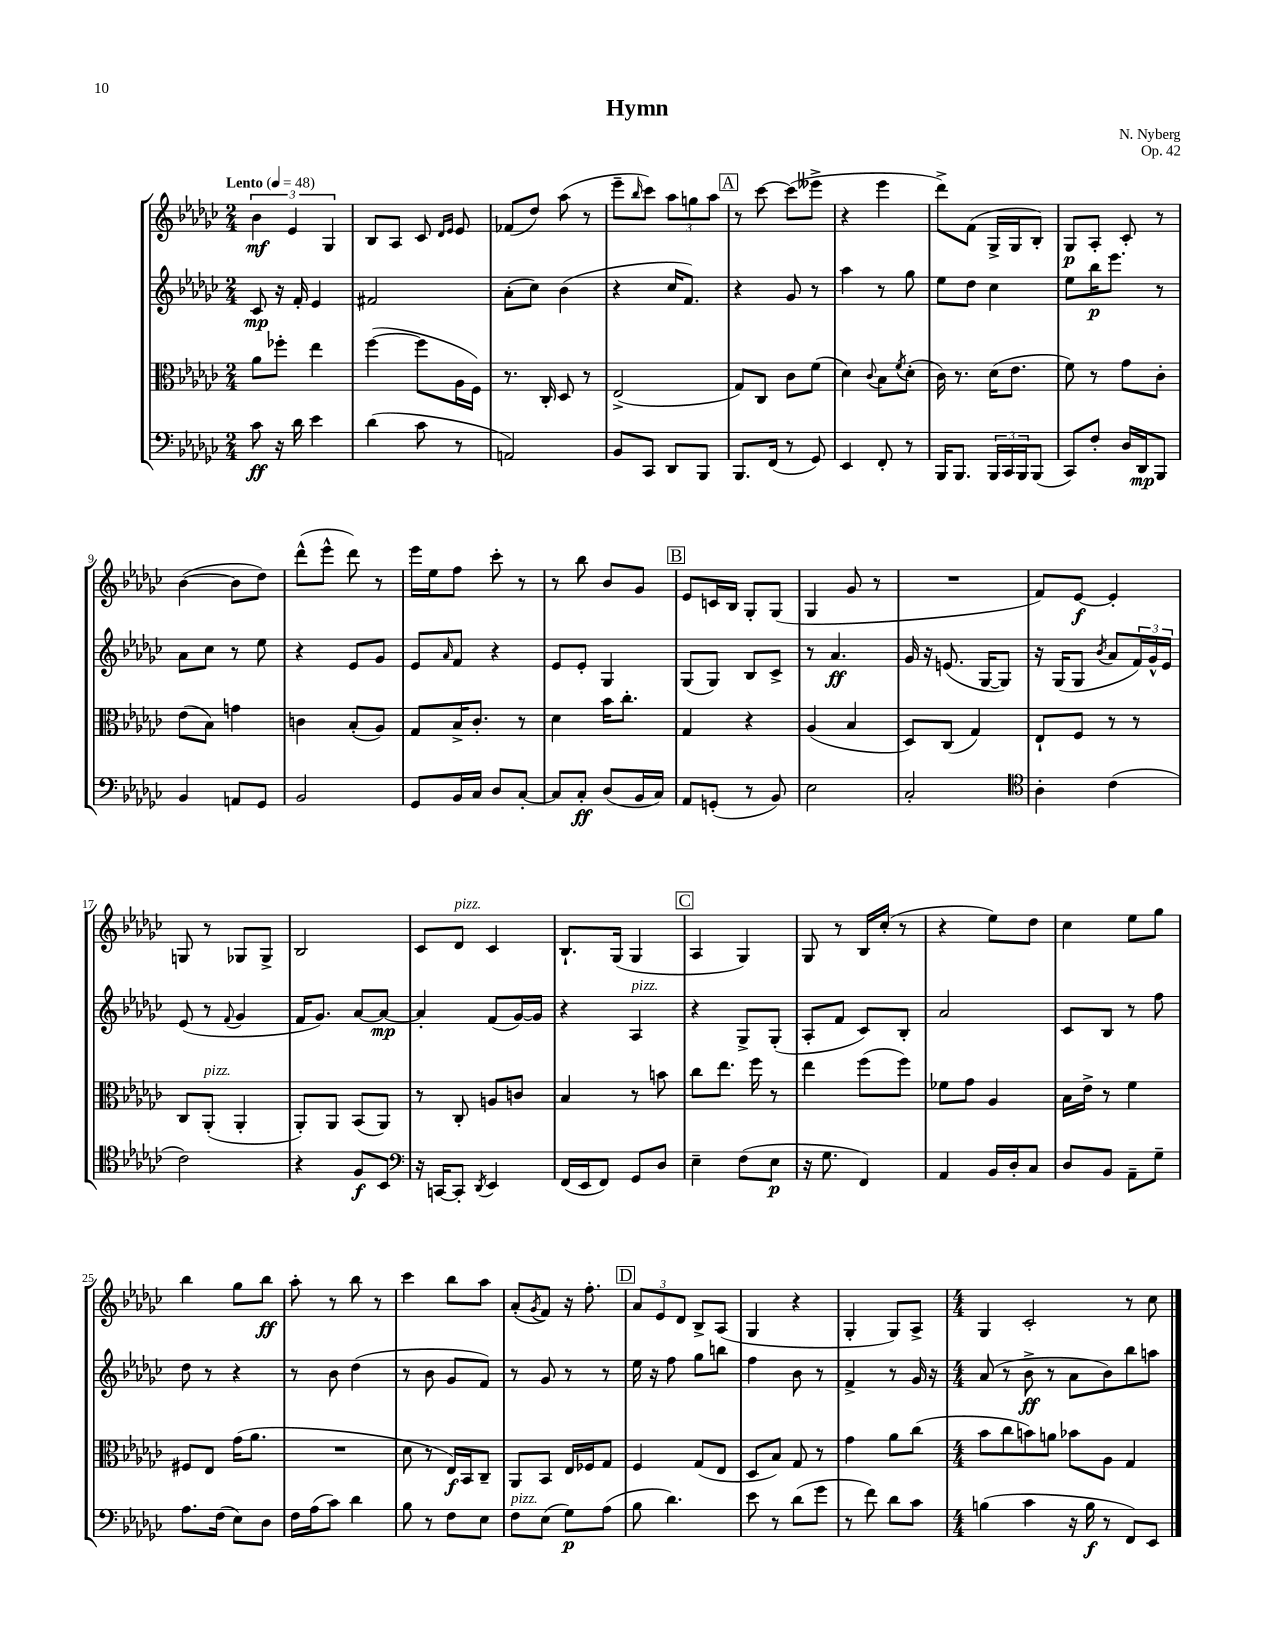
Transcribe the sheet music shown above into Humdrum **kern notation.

**kern	**kern	**kern	**kern
*staff4	*staff3	*staff2	*staff1
*clefF4	*clefC3	*clefG2	*clefG2
*k[b-e-a-d-g-c-]	*k[b-e-a-d-g-c-]	*k[b-e-a-d-g-c-]	*k[b-e-a-d-g-c-]
*M2/4	*M2/4	*M2/4	*M2/4
*MM48	*MM48	*MM48	*MM48
8c-\	8a-\L	8c-/	6b-\
16r	8ff-'\J	16r	.
.	.	.	6e-/
16d-\	.	16f'/	.
4e-\	4ee-\	4e-/	.
.	.	.	6G-/
=	=	=	=
(4d-\	([4ff\	2f#/	8B-/L
.	.	.	8A-/J
8c-\	8ff\]L	.	8c-/
.	.	.	16qqd-/LL
.	.	.	16qqe-/JJ
8r	16A-\L	.	8e-/
.	16F\JJ)	.	.
=	=	=	=
2AA/)	8.r	(8a-'\L	(8f-/L
.	.	8cc-\J)	8dd-/J)
.	16C-'/	.	.
.	8D-/	(4b-\	(8aa-\
.	8r	.	8r
=	=	=	=
8BB-/L	(2E-^/	4r	8eee-~\L
.	.	.	16qqbb-/
8CC-/J	.	.	8ccc-\J)
8DD-/L	.	16cc-/LK	12aa-\L
.	.	8.f/J)	.
.	.	.	12gg\
8BBB-/J	.	.	.
.	.	.	12aa-\J
=	=	=	=
8.BBB-/L	8G-/L)	4r	8r
.	8C-/J	.	[8ccc-\
(16FF/Jk	.	.	.
8r	8c-\L	8g-/	(8ccc-\]L
8GG-/)	(8f\J	8r	8eee--^\J
=	=	=	=
4EE-/	4d-\)	4aa-\	4r
.	8qqc-/	.	.
8FF'/	8B-\L	8r	4eee-\
.	8qf/	.	.
8r	(8d-'\J	8gg-\	.
=	=	=	=
16BBB-/LK	16c-\)	8ee-\L	8ddd-^\L)
8.BBB-/J	8.r	.	.
.	.	8dd-\J	(8f\J
24BBB-/LL	(16d-\LK	4cc-\	16G-^/LL
24CC-/	.	.	.
.	8.e-\J	.	16G-/J
24BBB-/J	.	.	.
(8BBB-/J	.	.	8B-'/J)
=	=	=	=
8CC-/L)	8f\)	8ee-\L	8G-/L
8F'/J	8r	16bb-\K	8A-'/J
.	.	8.eee-\J	.
16D-/LL	8g-\L	.	8c-'/
16DD-/J	.	.	.
8BBB-/J	8c-'\J	8r	8r
=	=	=	=
4BB-/	(8e-\L	8a-\L	([4b-\
.	8B-\J)	8cc-\J	.
8AA/L	4g\	8r	8b-\]L
8GG-/J	.	8ee-\	8dd-\J)
=	=	=	=
2BB-/	4c\	4r	(8ddd-^^\L
.	.	.	8eee-^^\J
.	(8B-'/L	8e-/L	8ddd-\)
.	8A-/J)	8g-/J	8r
=	=	=	=
8GG-/L	8G-/L	8e-/L	16eee-\LL
.	.	.	16ee-\J
.	.	16qqa-/	.
16BB-/L	16B-^/K	8f/J	8ff\J
16C-/JJ	8.c-'/J	.	.
8D-/L	.	4r	8ccc-'\
[8C-'/J	8r	.	8r
=	=	=	=
8C-/]L	4d-\	8e-/L	8r
8C-'/J	.	8e-'/J	8bb-\
(8D-/L	16b-\LK	4G-/	8b-/L
.	8.cc-'\J	.	.
16BB-/L	.	.	8g-/J
16C-/JJ)	.	.	.
=	=	=	=
8AA-/L	4G-/	(8G-/L	8e-/L
(8GG'/J	.	8G-/J)	16c/L
.	.	.	16B-/JJ
8r	4r	8B-/L	8G-'/L
8BB-/)	.	8c-^/J	(8G-/J
=	=	=	=
2E-\	(4A-/	8r	4G-/
.	.	4.a-/	.
.	4B-/	.	8g-/
.	.	.	8r
=	=	=	=
2C-'/	8D-/L)	16g-/	2r
.	.	16r	.
.	(8C-/J	(8.e/	.
.	4G-/)	.	.
.	.	[16G-/LK	.
.	.	8G-/]J)	.
=	=	=	=
*clefC4	*	*	*
4A-'\	8E-`/L	16r	8f/L)
.	.	(16G-/LK	.
.	8F/J	8G-/J	[8e-/J
.	.	8qb-/	.
(4c-\	8r	8a-/L	4e-'/]
.	8r	24f/L)	.
.	.	24g-^^/	.
.	.	24e-/JJ	.
=	=	=	=
2c-\)	8C-/L	(8e-/	8G/
.	(8AA-'/J	8r	8r
.	.	8qqf/	.
.	4AA-'/	4g-/	8G-/L
.	.	.	8G-^/J
=	=	=	=
4r	8AA-'/L)	16f/LK	2B-/
.	.	8.g-/J)	.
.	8AA-/J	.	.
8F/L	(8BB-/L	[8a-/L	.
8BB-/J	8AA-/J)	8a-/_J	.
=	=	=	=
*clefF4	*	*	*
16r	8r	4a-'/]	8c-/L
[16CC/LK	.	.	.
8CC'/]J	8C-'/	.	8d-/J
8qDD-/	.	.	.
4EE-/	8A/L	(8f/L	4c-/
.	8c/J	[16g-/L)	.
.	.	16g-/]JJ	.
=	=	=	=
(16FF/LL	4B-/	4r	8.B-`/L
16EE-/J	.	.	.
8FF/J)	.	.	.
.	.	.	(16G-/Jk
8GG-/L	8r	4A-/	4G-/
8D-/J	8b\	.	.
=	=	=	=
4E-~\	8cc-\L	4r	4A-/
.	8.ee-\J	.	.
(8F\L	.	8G-^/L	4G-/)
.	16ff\	.	.
8E-\J	8r	(8G-'/J	.
=	=	=	=
16r	4ee-\	8A-'/L	8G-/
8.G-\	.	.	.
.	.	8f/J	8r
4FF/)	(8ff\L	8c-/L)	16B-/LL
.	.	.	(16cc-'/JJ
.	8ff\J)	8B-'/J	8r
=	=	=	=
4AA-/	8f-\L	2a-/	4r
.	8g-\J	.	.
16BB-/LL	4A-/	.	8ee-\L)
16D-'/J	.	.	.
8C-/J	.	.	8dd-\J
=	=	=	=
8D-/L	16B-\LL	8c-/L	4cc-\
.	16e-^\JJ	.	.
8BB-/J	8r	8B-/J	.
8AA-~\L	4f\	8r	8ee-\L
8G-~\J	.	8ff\	8gg-\J
=	=	=	=
8.A-\L	8F#/L	8dd-\	4bb-\
.	8E-/J	8r	.
(16F\Jk	.	.	.
8E-\L)	(16g-\LK	4r	8gg-\L
.	8.a-\J	.	.
8D-\J	.	.	8bb-\J
=	=	=	=
16F\LL	2r	8r	8aa-'\
(16A-\J	.	.	.
8c-\J)	.	8b-\	8r
4d-\	.	(4dd-\	8bb-\
.	.	.	8r
=	=	=	=
8B-\	8d-\	8r	4ccc-\
8r	8r	8b-\	.
8F\L	16E-/LL)	8g-/L	8bb-\L
.	16BB-/J	.	.
8E-\J	8C-~/J	8f/J)	8aa-\J
=	=	=	=
8F\L	8AA-/L	8r	(8a-'/L
.	.	.	8qg-/
(8E-\J	8BB-/J	8g-/	8f/J)
8G-\L)	16E-/LL	8r	16r
.	16F-/J	.	8.ff'\
(8A-\J	8G-/J	8r	.
=	=	=	=
8B-\	4F/	16ee-\	12a-/L
.	.	16r	.
.	.	.	12e-/
4.d-\)	.	8ff\	.
.	.	.	12d-/J
.	(8G-/L	8gg-\L	8B-^/L
.	8E-/J	8bb\J	(8A-/J
=	=	=	=
8e-\	8D-/L	4ff\	4G-/
8r	8B-/J)	.	.
(8d-\L	8G-/	8b-\	4r
8g-\J	8r	8r	.
=	=	=	=
8r	4g-\	4f^/	4G-'/
8f\)	.	.	.
8d-\L	8a-\L	8r	8G-/L)
8c-\J	(8cc-\J	16g-/	8A-^/J
.	.	16r	.
=	=	=	=
*M4/4	*M4/4	*M4/4	*M4/4
(4B\	8b-\L	(8a-/	4G-/
.	8cc-\	8r	.
4c-\	8b\)	8b-^\	2c-'/
.	8a\J	8r	.
16r	8b-\L	8a-\L	.
16B\	.	.	.
8r	8A-\J	8b-\)	.
8FF/L)	4G-/	8bb-\	8r
8EE-/J	.	8aa\J	8cc-\
==	==	==	==
*-	*-	*-	*-
